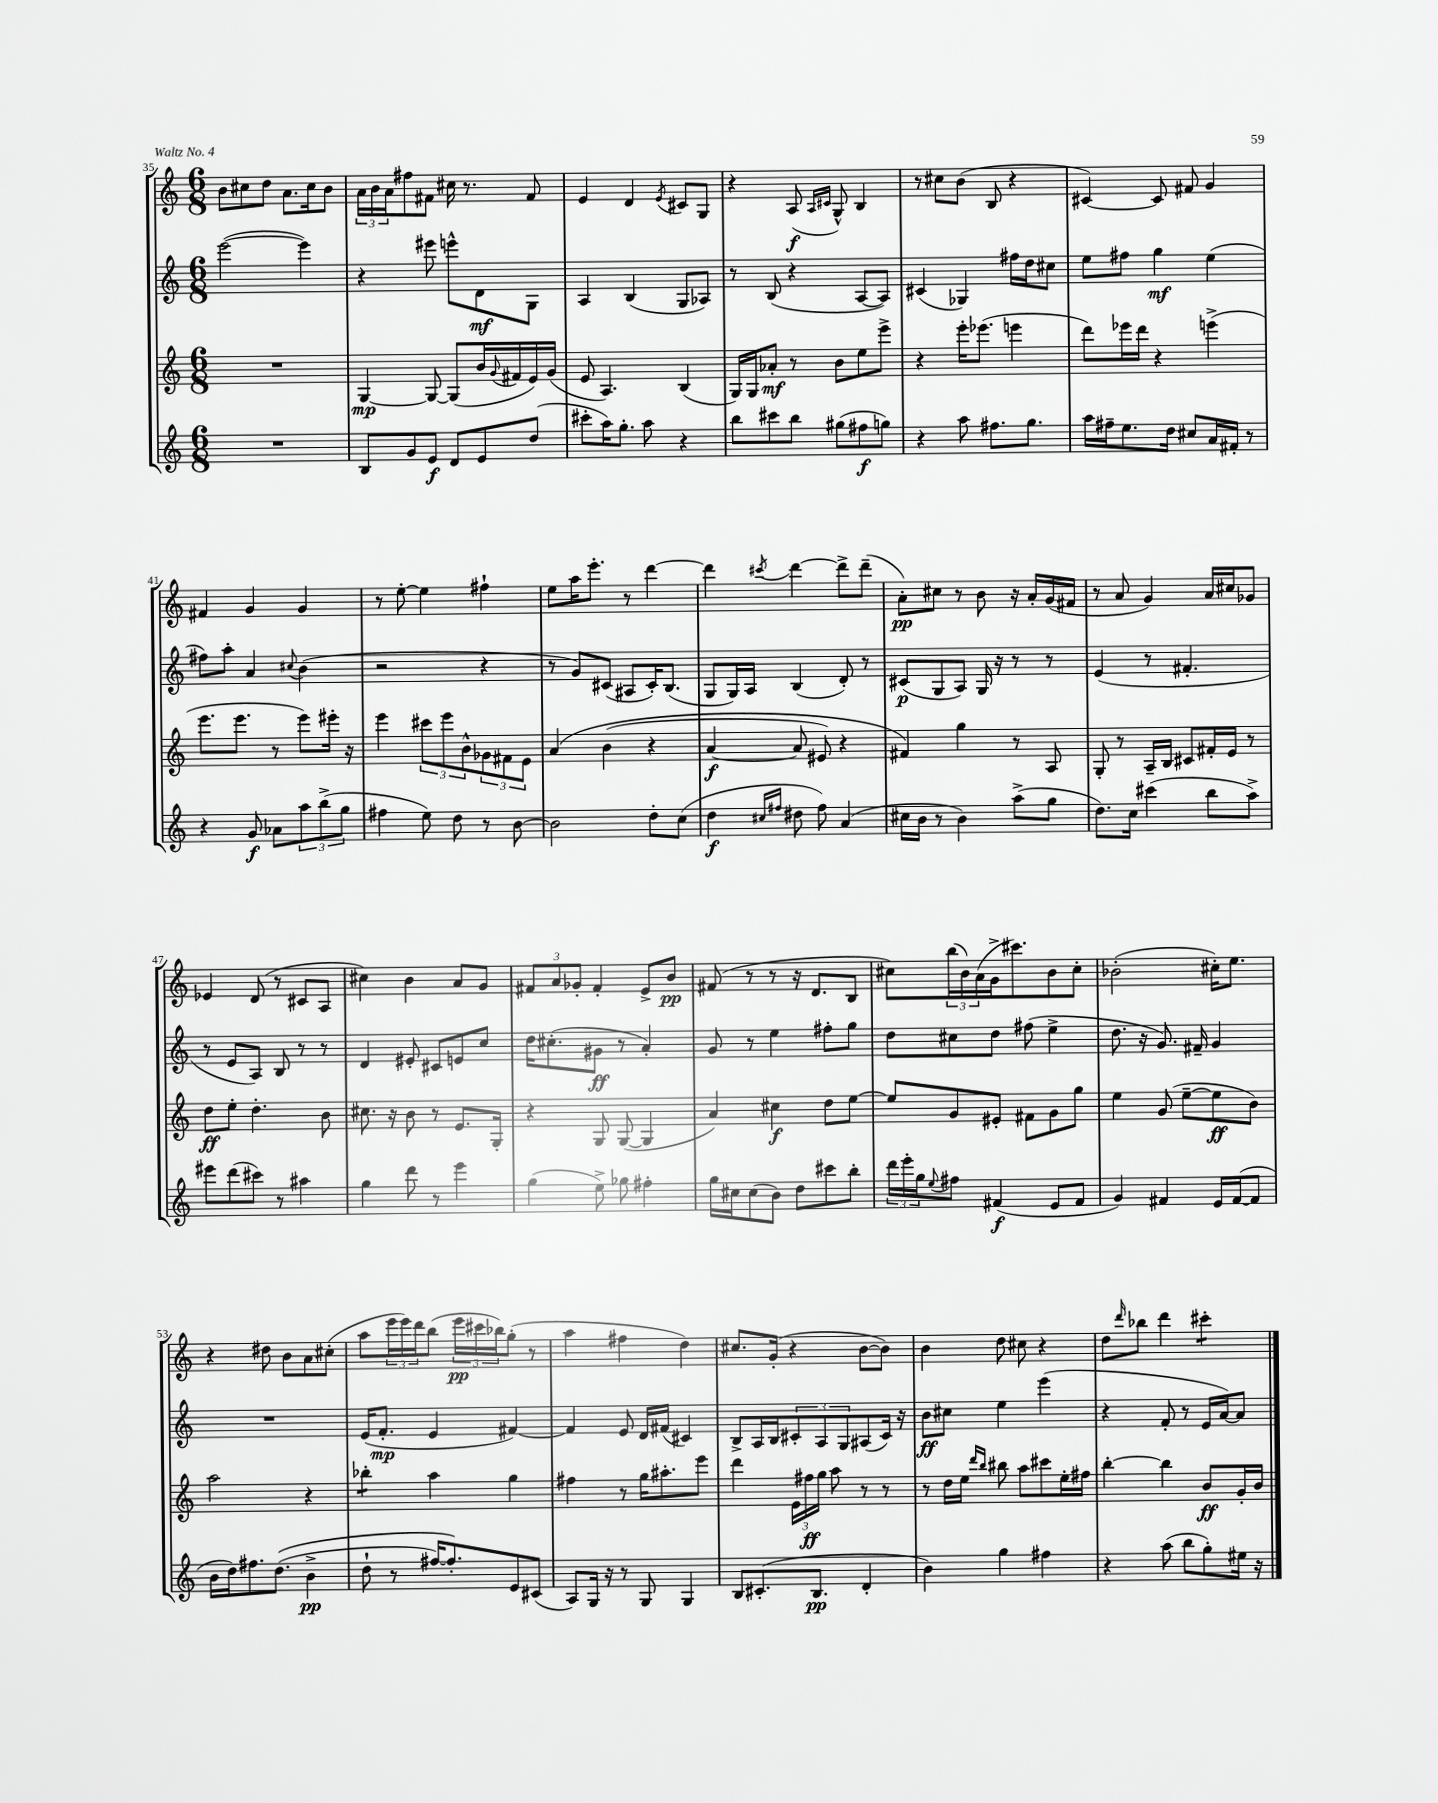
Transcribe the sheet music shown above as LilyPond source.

<<
\new StaffGroup <<
\new Staff = "s0" {
    \clef treble \key c \major \numericTimeSignature \time 6/8
    b'8 cis''8 d''8 a'8. cis''16 b'8 |
    \tuplet 3/2 { a'16 b'16 a'16 } fis''8 fis'8 cis''16 r8. fis'8 |
    e'4 d'4 \acciaccatura { e'8 } cis'8 g8 |
    r4 a8\f( \grace { a16 cis'16 } g8-^) b4 |
    r8 cis''8 b'8( b8 r4 |
    cis'4~) cis'8 fis'8 g'4 |
    fis'4 g'4 g'4 |
    r8 e''8~-. e''4 fis''4-! |
    e''8 a''16 e'''8.-. r8 d'''4~ |
    d'''4 \acciaccatura { cis'''8 } d'''4~ d'''8-> d'''8--( |
    a'8-.\pp) cis''8 r8 b'8 r16 a'16-. g'16( fis'16 |
    r8 a'8 g'4) a'16 cis''16 ges'8 |
    ees'4 d'8( r8 cis'8 a8 |
    cis''4) b'4 a'8 g'8 |
    \tuplet 3/2 { fis'8 a'8 ges'8-. } fis'4-. e'8-> b'8\pp |
    fis'8( r8 r8 r16 d'8. b8 |
    cis''8) \tuplet 3/2 { b''16( b'16) a'16( } g'16-> cis'''8.) b'8 cis''8-. |
    bes'2-.( cis''16-.) e''8. |
    r4 dis''8 b'8 a'8 cis''8-.( |
    a''8 \tuplet 3/2 { e'''16 e'''16) d'''16 } b''8( \tuplet 3/2 { e'''16\pp cis'''16 bes''16) } g''8-.( r8 |
    a''4 fis''4 d''4) |
    cis''8. g'16-.( r4 b'8~ b'8) |
    b'4 d''8 cis''8 r4 |
    d''8 \grace { d'''16 } bes''8 d'''4 cis'''4:8-. \bar "|." |
}
\new Staff = "s1" {
    \clef treble \key c \major \numericTimeSignature \time 6/8
    e'''2~( e'''4) |
    r4 eis'''8 e'''8-^ d'8\mf g8 |
    a4 b4( g8 aes8) |
    r8 b8( r4 a8~ a8) |
    cis'4( ges4) fis''16 d''16 cis''8 |
    e''8 fis''8 g''4\mf e''4( |
    fis''8) a''8-. a'4 \appoggiatura { cis''8 } b'4( |
    r2 r4 |
    r8 g'8) cis'8( ais8 cis'16-.) b8.( |
    g8 g16) a16 b4( d'8-.) r8 |
    cis'8\p( g8 a8) g16 r16 r8 r8 |
    e'4( r8 fis'4.-. |
    r8 e'8 a8) b8 r8 r8 |
    d'4 eis'8-. cis'8 e'8 c''8 |
    d''16 cis''8.-.( gis'8\ff r8 a'4-.) |
    g'8 r8 e''4 fis''8-. g''8 |
    d''8 cis''8 d''8 fis''8( e''4-> |
    d''8. r16 g'8.) fis'16-- g'4 |
    R2. |
    e'16( f'8.-.\mp e'4 fis'4~) |
    fis'4 e'8 d'16 fis'16( cis'4) |
    b8-> a16 b16 \tuplet 3/2 { cis'8-. a8 g8 } ais8( cis'16) r16 |
    b'8\ff cis''8 e''4 e'''4( |
    r4 f'8-. r8 e'16 a'16~) a'8 \bar "|." |
}
\new Staff = "s2" {
    \clef treble \key c \major \numericTimeSignature \time 6/8
    R2. |
    g4~\mp g8~ g8( b'16 \appoggiatura { g'8 } fis'16 e'16) g'16( |
    e'8 a4.) b4( |
    g16) g16 aes'8-.\mf r8 b'8 e''8 e'''8-> |
    r4 e'''16-. ees'''8.( e'''4 |
    d'''8) ees'''16 d'''16 r4 e'''4->( |
    e'''8. e'''8. r8 e'''8) eis'''16-. r16 |
    e'''4 \tuplet 3/2 { cis'''8 e'''8 b'8-^ } \tuplet 3/2 { ges'8 fis'8 e'8 } |
    a'4\( b'4( r4 |
    a'4~\f a'8 eis'8) r4 |
    fis'4\) g''4 r8 a8 |
    g8-. r8 a16-- b16 cis'8 fis'16-. e'16 r8 |
    d''8\ff e''8-. d''4.-. b'8 |
    cis''8. r16 b'8 r8 e'8. g16-. |
    r4 g8 g8~( g4 |
    a'4) cis''4\f d''8 e''8~ |
    e''8 g'8 eis'8-. fis'8 g'8 g''8 |
    e''4 g'8( e''8~-- e''8\ff b'8) |
    a''2 r4 |
    bes''4:8-. a''4 g''4 |
    fis''4 r8 g''16 ais''8.-. e'''8 |
    d'''4 \tuplet 3/2 { e'16 fis''16\ff g''16 } a''8 r8 r8 |
    r8 d''16 e''16 \grace { d'''16 b''16 } bis''8 a''8 cis'''8 e''16-. fis''16 |
    b''4~-. b''4 b'8\ff g'16-. b'16 \bar "|." |
}
\new Staff = "s3" {
    \clef treble \key c \major \numericTimeSignature \time 6/8
    R2. |
    b8 g'8 e'8\f d'8 e'8 d''8( |
    cis'''8-. a''16) g''8.-. a''8 r4 |
    b''8 cis'''8 b''8 gis''8( fis''8\f g''8) |
    r4 a''8 fis''8. g''8. |
    a''16 fis''16-- e''8. d''16 cis''8 a'16 fis'16-. r8 |
    r4 g'8\f aes'8 \tuplet 3/2 { a''8 b''8->( g''8 } |
    fis''4 e''8) d''8 r8 b'8~ |
    b'2 d''8-. c''8( |
    d''4\f \grace { cis''16 fis''16 } dis''8 fis''8) a'4( |
    cis''16 b'16 r8 b'4) a''8->( g''8 |
    d''8.) c''16 cis'''4( b''8 a''8->) |
    eis'''8 d'''8( cis'''8) r8 ais''4 |
    g''4 d'''8 r8 e'''4 |
    g''4( e''8->) ges''8 fis''4-. |
    g''16 cis''16 cis''8( b'8) d''8 cis'''8 b''8-. |
    \tuplet 3/2 { d'''16 e'''16-. g''16 } \appoggiatura { e''8 } fis''8 fis'4\f( e'8 fis'8 |
    g'4) fis'4 e'16 fis'16~( fis'8 |
    b'16 d''16) fis''8. d''8.(\( b'4->\pp |
    d''8-! r8 fis''16~) fis''8.-.\) e'8 cis'8( |
    a8) g16 r16 r8 g8 g4 |
    b8 cis'8.-.( b8.\pp d'4-. |
    b'4) g''4 fis''4 |
    r4 a''8( b''8 g''8-.) eis''16 r16 \bar "|." |
}
>>
>>
\layout { \context { \Score currentBarNumber = #35 } }
